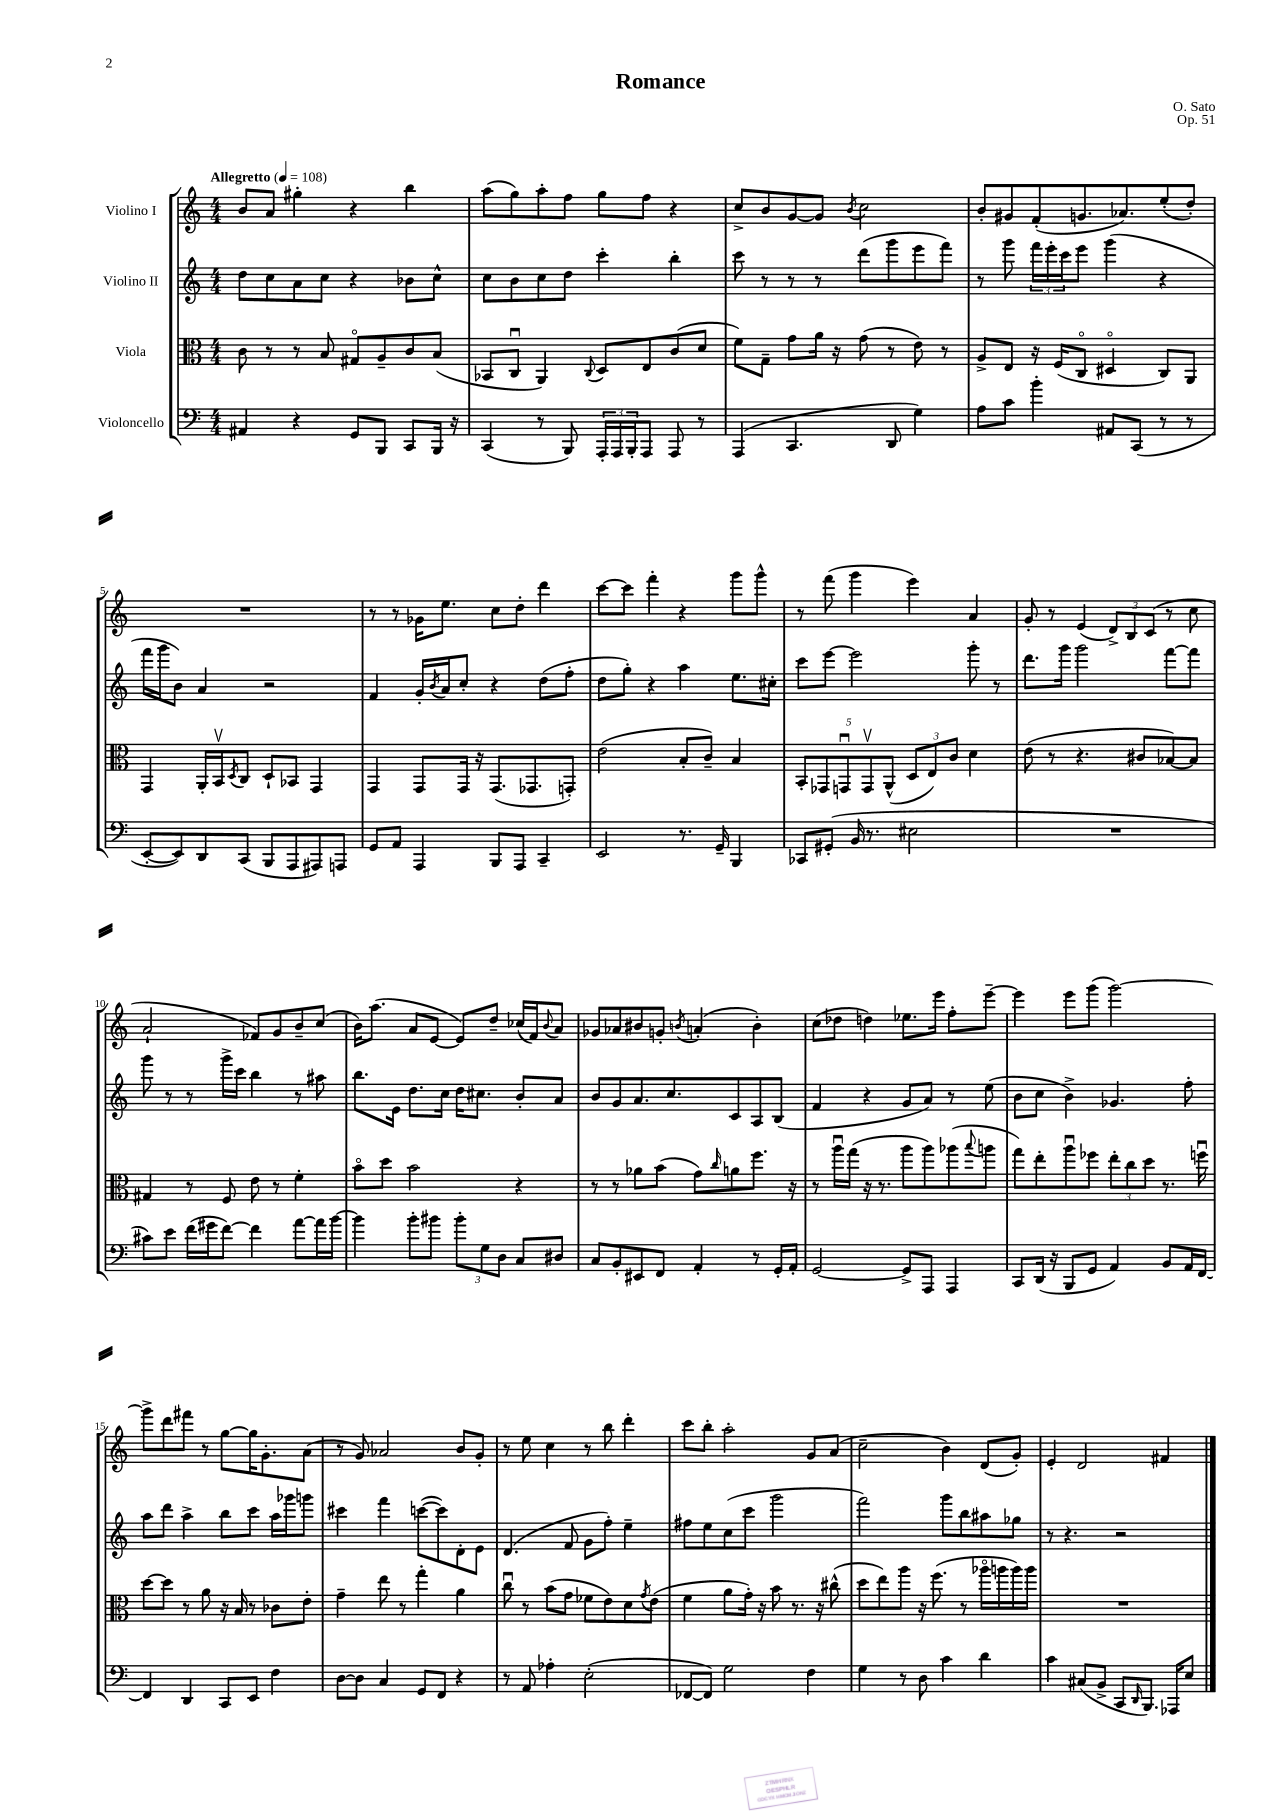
\header { title = "Romance" composer = "O. Sato" opus = "Op. 51" }
<<
\new StaffGroup <<
\new Staff = "s0" \with { instrumentName = "Violino I" } {
    \clef treble \key c \major \numericTimeSignature \time 4/4 \tempo "Allegretto" 4 = 108
    b'8 a'8 gis''4-. r4 b''4 |
    a''8( g''8) a''8-. f''8 g''8 f''8 r4 |
    c''8-> b'8 g'8~ g'8 \acciaccatura { b'8 } c''2 |
    b'8-. gis'8 f'8-.( g'8. aes'8.) e''8-.( d''8-.) |
    R1 |
    r8 r8 ges'16 e''8. c''8 d''8-. d'''4 |
    c'''8~ c'''8 f'''4-. r4 g'''8 g'''8-^ |
    r8 f'''8( g'''4 e'''4) a'4 |
    g'8-. r8 e'4( \tuplet 3/2 { d'8->) b8 c'8( } r8 c''8 |
    a'2-! fes'8) g'8 b'8-- c''8( |
    b'16) a''8.( a'8 e'8~ e'8) d''8-- ces''16( f'16) \appoggiatura { b'8 } a'8 |
    ges'8 aes'8 bis'8 g'8-. \acciaccatura { b'8 } a'4-.( b'4-.) |
    c''8( des''8 d''4) ees''8. e'''16 f''8-. e'''8~-- |
    e'''4 e'''8 g'''8( g'''2~) |
    g'''8-> d'''8 fis'''8 r8 g''8~ g''16 g'8.-. a'8( |
    r8 g'8) aes'2 b'8 g'8-. |
    r8 e''8 c''4 r8 b''8 d'''4-. |
    c'''8 b''8-. a''2-. g'8 a'8( |
    c''2-- b'4) d'8( g'8-.) |
    e'4-. d'2 fis'4 \bar "|." |
}
\new Staff = "s1" \with { instrumentName = "Violino II" } {
    \clef treble \key c \major \numericTimeSignature \time 4/4
    d''8 c''8 a'8 c''8 r4 bes'8 c''8-^ |
    c''8 b'8 c''8 d''8 c'''4-. b''4-. |
    c'''8 r8 r8 r8 d'''8( g'''8 e'''8 f'''8) |
    r8 g'''8 \tuplet 3/2 { f'''16 e'''16-. c'''16 } e'''8 g'''4( r4 |
    f'''16 g'''16 b'8) a'4 r2 |
    f'4 g'16-. \acciaccatura { b'8 } a'16 c''8-. r4 d''8( f''8-. |
    d''8 g''8-.) r4 a''4 e''8. cis''16-. |
    c'''8 e'''8~ e'''2 g'''8-. r8 |
    d'''8. g'''16 g'''2 f'''8~ f'''8 |
    g'''8 r8 r8 g'''16-> c'''16 b''4 r8 ais''8 |
    b''8. e'16 d''8. c''16 d''16 cis''8. b'8-. a'8 |
    b'8 g'8 a'8. c''8. c'8 a8 b8( |
    f'4 r4 g'8 a'8) r8 e''8( |
    b'8 c''8 b'4->) ges'4. f''8-. |
    a''8 d'''8 a''4-> b''8 c'''8 a''16 ges'''16 g'''8 |
    cis'''4 f'''4 c'''8~( c'''8) d'8-. e'8 |
    d'4.( f'8 g'8 f''8-.) e''4-- |
    fis''8 e''8 c''8( c'''8 g'''2 |
    f'''2) g'''8 b''8 ais''8 ges''8 |
    r8 r4. r2 \bar "|." |
}
\new Staff = "s2" \with { instrumentName = "Viola" } {
    \clef alto \key c \major \numericTimeSignature \time 4/4
    c'8 r8 r8 b8 gis8\flageolet a8-- c'8 b8( |
    bes,8 c8\downbow a,4) \appoggiatura { c8 } d8 e8 c'8( d'8 |
    f'8) g8-- g'8 a'16 r16 g'8( r8 e'8) r8 |
    a8-> e8 r16 f16( c8\flageolet dis4\flageolet c8) a,8 |
    g,4 a,16-. b,16\upbow \acciaccatura { d8 } c8 d8-! bes,8 g,4 |
    g,4 g,8 g,16 r16 g,8.( ges,8. g,8-.) |
    e'2( b8-. c'8--) b4 |
    \tuplet 5/4 { b,8-. ges,8 g,8\downbow g,8\upbow a,8-^( } \tuplet 3/2 { d8 e8) c'8 } d'4 |
    e'8( r8 r4. cis'8 bes8~) bes8 |
    gis4 r8 f8 e'8 r8 f'4-. |
    b'8\flageolet d''8 b'2 r4 |
    r8 r8 aes'8 b'8( g'8) \grace { c''16 } a'8 f''8. r16 |
    r8 a''16\downbow g''16( r16 r8. a''8 a''8) aes''8( \appoggiatura { b''8 } a''8 |
    g''8) e''8-. a''8\downbow fes''8 \tuplet 3/2 { e''8-. c''8 d''8 } r8. f''16\downbow |
    d''8~ d''8 r8 a'8 r16 b16 r8 ces'8 e'8-. |
    g'4-- e''8 r8 g''4-. a'4 |
    c''8\downbow r8 b'8( g'8 fes'8 e'8) d'8 \acciaccatura { g'8 } e'8( |
    f'4 a'8 g'16-.) r16 b'8 r8. r16 cis''8-^( |
    d''8 e''8) a''8 r16 f''8.( r8 aes''16\flageolet a''16 a''16) a''16 |
    R1 \bar "|." |
}
\new Staff = "s3" \with { instrumentName = "Violoncello" } {
    \clef bass \key c \major \numericTimeSignature \time 4/4
    ais,4 r4 g,8 b,,8 c,8 b,,16 r16 |
    c,4( r8 b,,8) \tuplet 3/2 { a,,16-. a,,16 b,,16-. } a,,8 a,,8 r8 |
    a,,4( c,4. d,8 g4) |
    a8 c'8 b'4-. ais,8 c,8( r8 r8 |
    e,8~-. e,8) d,8 c,8( b,,8 a,,8 ais,,8) a,,8 |
    g,8 a,8 a,,4 b,,8 a,,8 c,4-- |
    e,2 r8. g,16-- b,,4 |
    ces,8 gis,8-.( b,16 r8. eis2 |
    R1 |
    cis'8) e'8 f'16( gis'16 f'8~) f'4 a'8~ a'16 b'16~ |
    b'4 b'8-. bis'8 \tuplet 3/2 { bis'8-. g8 d8 } c8 dis8 |
    c8 b,8-. eis,8 f,8 a,4-. r8 g,16-. a,16-. |
    g,2~ g,8-> a,,8 a,,4 |
    c,8 d,16( r16 b,,8 g,8 a,4) b,8 a,16 f,16~ |
    f,4 d,4 c,8 e,8 f4 |
    d8~ d8 c4 g,8 f,8 r4 |
    r8 a,8 aes4-. e2-.( |
    fes,8~ fes,8) g2 f4 |
    g4 r8 d8 c'4 d'4 |
    c'4 cis8( b,8-> c,8 \grace { d,16 } b,,8.) aes,,16 e8 \bar "|." |
}
>>
>>
